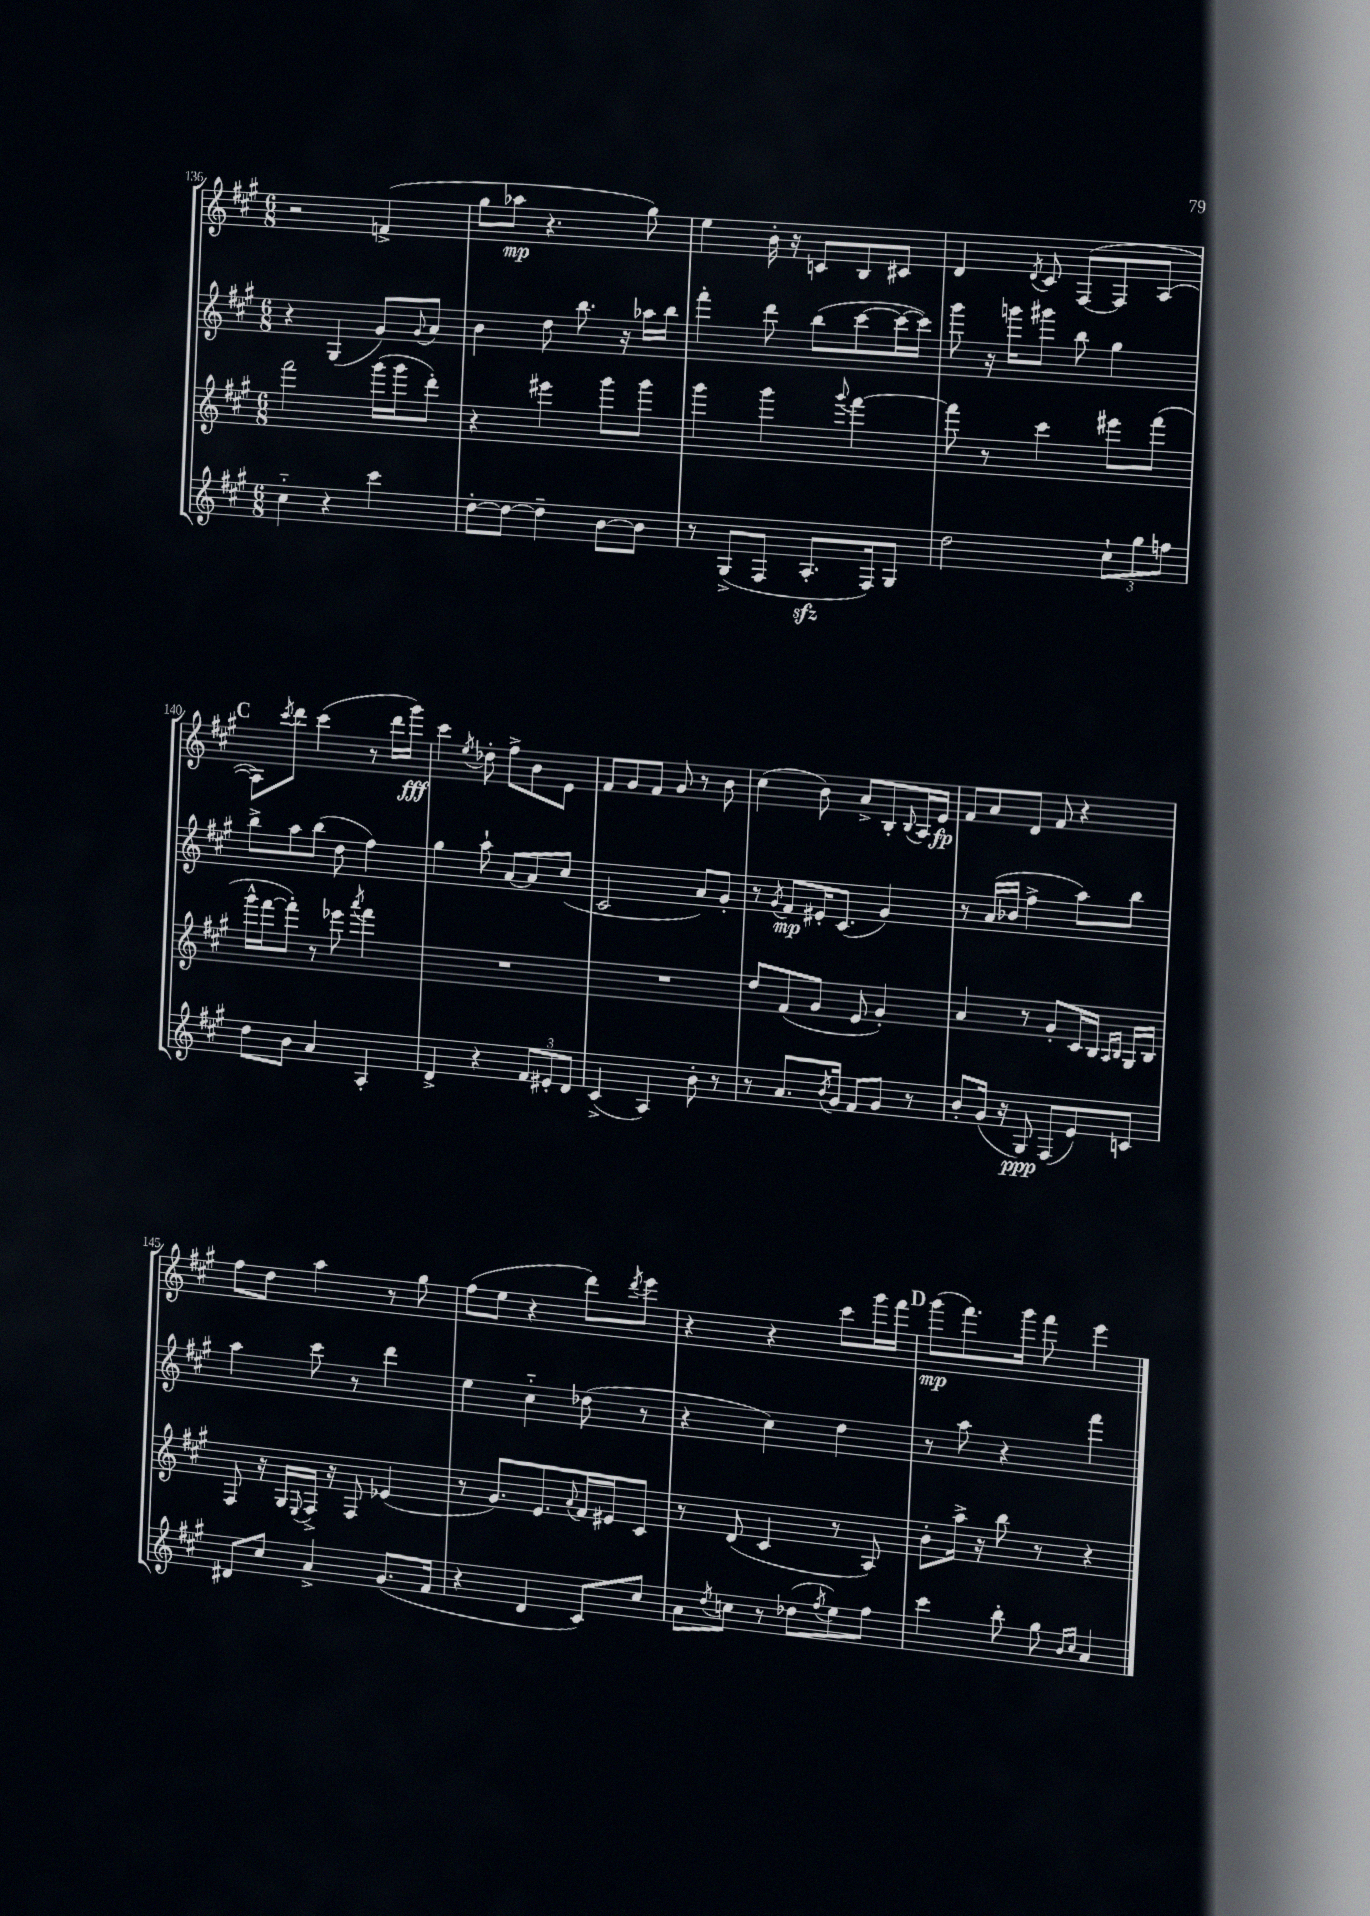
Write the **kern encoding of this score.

**kern	**kern	**kern	**kern
*staff4	*staff3	*staff2	*staff1
*clefG2	*clefG2	*clefG2	*clefG2
*k[f#c#g#]	*k[f#c#g#]	*k[f#c#g#]	*k[f#c#g#]
*M6/8	*M6/8	*M6/8	*M6/8
4cc#'~\	2fff#\	4r	2r
4r	.	(4G#/	.
4ccc#\	(16ggg#\LL	8g#/L)	(4f^/
.	16ggg#\J	.	.
.	.	8qqg#/	.
.	8ddd'\J)	8a/J	.
=	=	=	=
[8dd'\L	4r	4b\	8gg#\L
8dd\_J	.	.	8aa-\J
4dd~\]	4eee#\	8dd\	4.r
.	.	8.bb\	.
[8b\L	8ggg#\L	.	.
.	.	16r	.
8b\]J	8ggg#\J	16aa-\LL	8gg#\)
.	.	16bb\JJ	.
=	=	=	=
8r	4ggg#\	4fff#'\	4ee\
(8G#^/L	.	.	.
8F#/J	4ggg#\	8ddd\	16b'\
.	.	.	16r
8.A'/L	.	(8bb\L	8c/L
.	8qqggg#/	.	.
.	[4fff#\	[8ccc#\	8B/
16F#/k)	.	.	.
8G#/J	.	16ccc#\_L	8c#/J
.	.	16ccc#\]JJ)	.
=	=	=	=
2dd\	8fff#\]	8ggg#\	4d/
.	8r	16r	.
.	.	16ggg\LK	.
.	.	.	8qd/
.	4ccc#\	8ggg#\J	8c#/
.	.	8bb\	([8F#/L
12cc#`\L	8eee#\L	4gg#\	8F#/]
12gg#\	.	.	.
.	(8fff#\J	.	[8A/J
12ff\J	.	.	.
=	=	=	=
8dd\L	16ggg#^^\LL	8bb^\L	8A\]L)
.	[16fff#\J	.	.
.	.	.	8qccc#/
8b\J	8fff#'\]J)	8aa\	8ddd\J
4a/	8r	(8bb\J	(4ccc#\
.	8eee-\	8dd\	.
.	8qaaa/	.	.
4A'/	4fff#\	4ff#\)	8r
.	.	.	16ddd\LL
.	.	.	16ggg#\JJ)
=	=	=	=
4d^/	2.r	4gg#\	4ccc#\
.	.	.	8qee/
4r	.	8aa`\	8dd-'\
.	.	[8a/L	8ff#^\L
12f#/L	.	8a/]	8b\
12e#'/	.	.	.
.	.	(8cc#/J	8e\J
12d/J	.	.	.
=	=	=	=
(4c#^/	2.r	2c#/	8f#/L
.	.	.	8g#/
4A/)	.	.	8f#/J
.	.	.	8g#/
8b'\	.	8a/L)	8r
8r	.	8g#'/J	8b\
=	=	=	=
8r	8dd/L	8r	(4cc#\
.	.	8qg#/	.
8.a/L	(8f#/	8f#/L	.
.	8g#/J	16e#'/K	8b\)
8qb/	.	.	.
16g#/Jk	.	(8.c#/J	.
8f#/L	8e/	.	8a^/L
8g#/J	4g#'/)	4g#/)	8B'/
.	.	.	8qqB/
8r	.	.	16A/L
.	.	.	16e/JJ
=	=	=	=
8b'/L	4a/	8r	8f#/L
(16g#/Jk	.	(16a/LL	8a/
16r	.	16b-/JJ	.
8G#/)	8r	4ff#^\	8d/J
(8F#/L	8g#'/L	.	8f#/
8e/)	16c#/L	8aa\L)	4r
.	16B/JJ	.	.
.	16qqA/LL	.	.
.	16qqB/JJ	.	.
8c/J	16G#/LL	8bb\J	.
.	16B/JJ	.	.
=	=	=	=
8d#/L	8F#/	4aa\	8ff#\L
8cc#/J	16r	.	8dd\J
.	16G#/LL	.	.
.	8qqE/	.	.
4a^/	16F#^/JJ	8ccc#\	4aa\
.	16r	.	.
.	8F#/	8r	.
(8.g#/L	(4e-/	4ddd\	8r
.	.	.	8gg#\
16f#/Jk	.	.	.
=	=	=	=
4r	8r	4ee\	(8ff#\L
.	8.g#/L)	.	8ee\J
4d/	.	4cc#'~\	4r
.	8.e/	.	.
.	8qqa/	.	.
8c#/L)	16f#/L	(8dd-\	8ddd\L)
.	16e#/J	.	.
.	.	.	8qddd/
8cc#/J	8c#/J	8r	8eee\J
=	=	=	=
8a\L	8r	4r	4r
8qdd/	.	.	.
8cc\J	(8d/	.	.
8r	4c#/	4cc#\)	4r
(8dd-\L	.	.	.
8qff#/	.	.	.
8ee\)	8r	4dd\	8ccc#\L
8ff#\J	8A/)	.	16ggg#\L
.	.	.	16fff#\JJ
=	=	=	=
4ccc#\	8b'\L	8r	(8ggg#\L
.	16aa^\Jk	8aa\	8.fff#\)
.	16r	.	.
8bb'\	8bb\	4r	.
.	.	.	16ggg#\Jk
8gg#\	8r	.	8fff#\
16qqb/LL	.	.	.
16qqcc#/JJ	.	.	.
4a/	4r	4fff#\	4eee\
==	==	==	==
*-	*-	*-	*-
